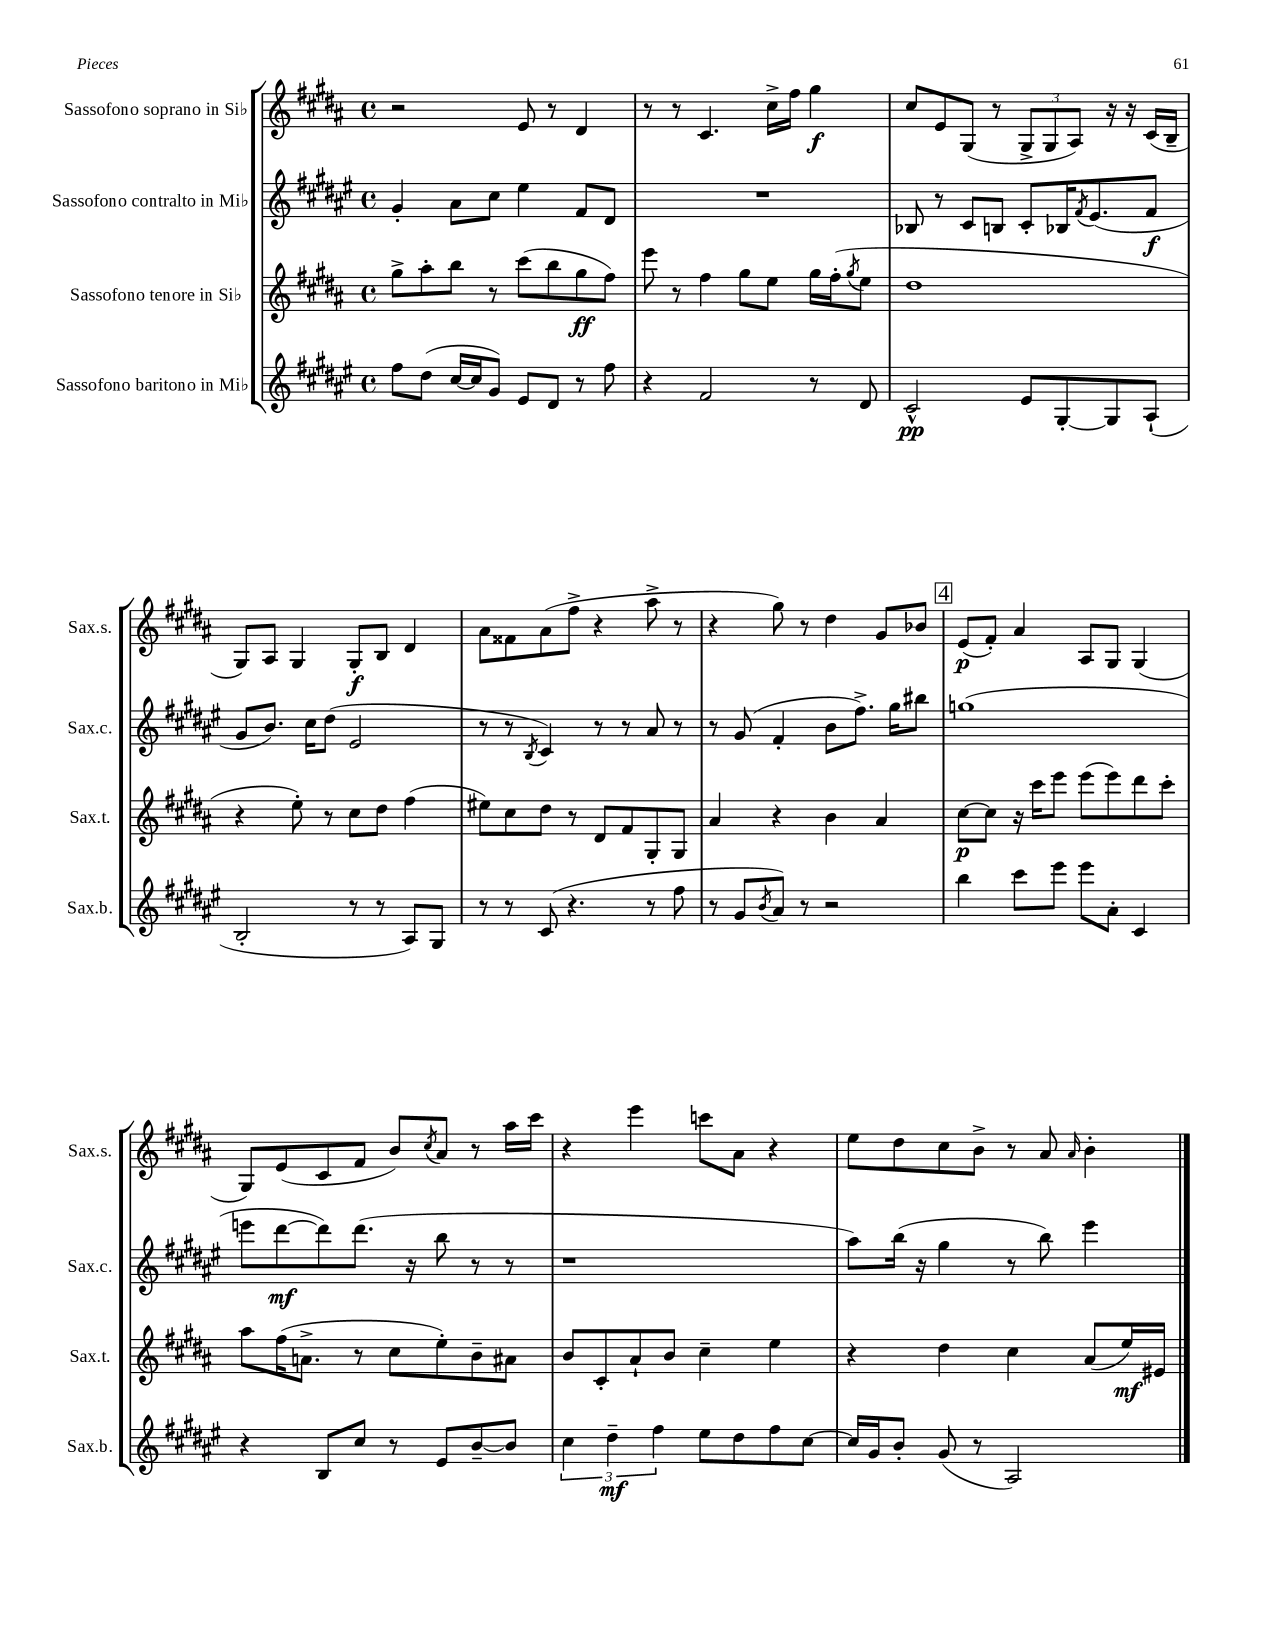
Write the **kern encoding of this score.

**kern	**kern	**kern	**kern
*staff4	*staff3	*staff2	*staff1
*clefG2	*clefG2	*clefG2	*clefG2
*k[f#c#g#d#a#e#]	*k[f#c#g#d#a#]	*k[f#c#g#d#a#e#]	*k[f#c#g#d#a#]
*M4/4	*M4/4	*M4/4	*M4/4
*met(c)	*met(c)	*met(c)	*met(c)
8ff#\L	8gg#^\L	4g#'/	2r
(8dd#\J	8aa#'\	.	.
[16cc#/LL	8bb\J	8a#\L	.
16cc#/]J	.	.	.
8g#/J)	8r	8cc#\J	.
8e#/L	(8ccc#\L	4ee#\	8e/
8d#/J	8bb\	.	8r
8r	8gg#\	8f#/L	4d#/
8ff#\	8ff#\J)	8d#/J	.
=	=	=	=
4r	8eee\	1r	8r
.	8r	.	8r
2f#/	4ff#\	.	4.c#/
.	8gg#\L	.	.
.	8ee\J	.	16cc#^\LL
.	.	.	16ff#\JJ
8r	16gg#\LL	.	4gg#\
.	(16ff#'\J	.	.
.	8qgg#/	.	.
8d#/	8ee\J	.	.
=	=	=	=
2c#^^/	1dd#	8B-/	8cc#/L
.	.	8r	8e/
.	.	8c#/L	(8G#/J
.	.	8B/J	8r
8e#/L	.	8c#'/L	12G#^/L
.	.	.	12G#/
[8G#'/	.	16B-/K	.
.	.	.	12A#/J)
.	.	8qf#/	.
.	.	(8.e#/	.
8G#/]	.	.	16r
.	.	.	16r
(8A#`/J	.	8f#/J	(16c#/LL
.	.	.	16B~/JJ
=	=	=	=
2B'/	4r	8g#/L	8G#/L)
.	.	8.b/J)	8A#/J
.	8ee'\)	.	4G#/
.	.	16cc#\LK	.
.	8r	(8dd#\J	.
8r	8cc#\L	2e#/	8G#'/L
8r	8dd#\J	.	8B/J
8A#/L)	(4ff#\	.	4d#/
8G#/J	.	.	.
=	=	=	=
8r	8ee#\L)	8r	8a#\L
8r	8cc#\	8r	8f##\
.	.	8qB/	.
(8c#/	8dd#\J	4c#/)	(8a#\
4.r	8r	.	8ff#^\J
.	8d#/L	8r	4r
.	8f#/	8r	.
8r	8G#'/	8a#/	8aa#^\
8ff#\	8G#/J	8r	8r
=	=	=	=
8r	4a#/	8r	4r
8g#/L	.	(8g#/	.
8qb/	.	.	.
8a#/J)	4r	4f#'/	8gg#\)
8r	.	.	8r
2r	4b\	8b\L	4dd#\
.	.	8.ff#^\J)	.
.	4a#/	.	8g#/L
.	.	16gg#\LK	.
.	.	8bb#\J	8b-/J
=	=	=	=
4bb\	[8cc#\L	(1gg	(8e/L
.	8cc#\]J	.	8f#'/J)
8ccc#\L	16r	.	4a#/
.	16ccc#\LK	.	.
8eee#\J	8eee\J	.	.
8eee#\L	(8eee\L	.	8A#/L
8a#'\J	8eee\)	.	8G#/J
4c#/	8ddd#\	.	(4G#/
.	8ccc#'\J	.	.
=	=	=	=
4r	8aa#\L	8eee\L	8G#/L)
.	(16ff#\K	[8ddd#\	(8e/
.	8.a^\J	.	.
8B/L	.	8ddd#\])	8c#/
8cc#/J	8r	(8.ddd#\J	8f#/J
8r	8cc#\L	.	8b/L)
.	.	16r	.
.	.	.	8qcc#/
8e#/L	8ee'\)	8bb\	8a#/J
[8b~/	8b~\	8r	8r
8b/]J	8a#\J	8r	16aa#\LL
.	.	.	16ccc#\JJ
=	=	=	=
6cc#\	8b/L	1r	4r
.	8c#'/	.	.
6dd#~\	.	.	.
.	8a#`/	.	4eee\
6ff#\	.	.	.
.	8b/J	.	.
8ee#\L	4cc#~\	.	8ccc\L
8dd#\	.	.	8a#\J
8ff#\	4ee\	.	4r
[8cc#\J	.	.	.
=	=	=	=
16cc#/]LL	4r	8aa#\L)	8ee\L
16g#/J	.	.	.
8b'/J	.	(16bb\Jk	8dd#\
.	.	16r	.
(8g#/	4dd#\	4gg#\	8cc#\
8r	.	.	8b^\J
2A#/)	4cc#\	8r	8r
.	.	8bb\)	8a#/
.	.	.	16qqa#/
.	(8a#/L	4eee#\	4b'\
.	16ee/L)	.	.
.	16e#/JJ	.	.
==	==	==	==
*-	*-	*-	*-
